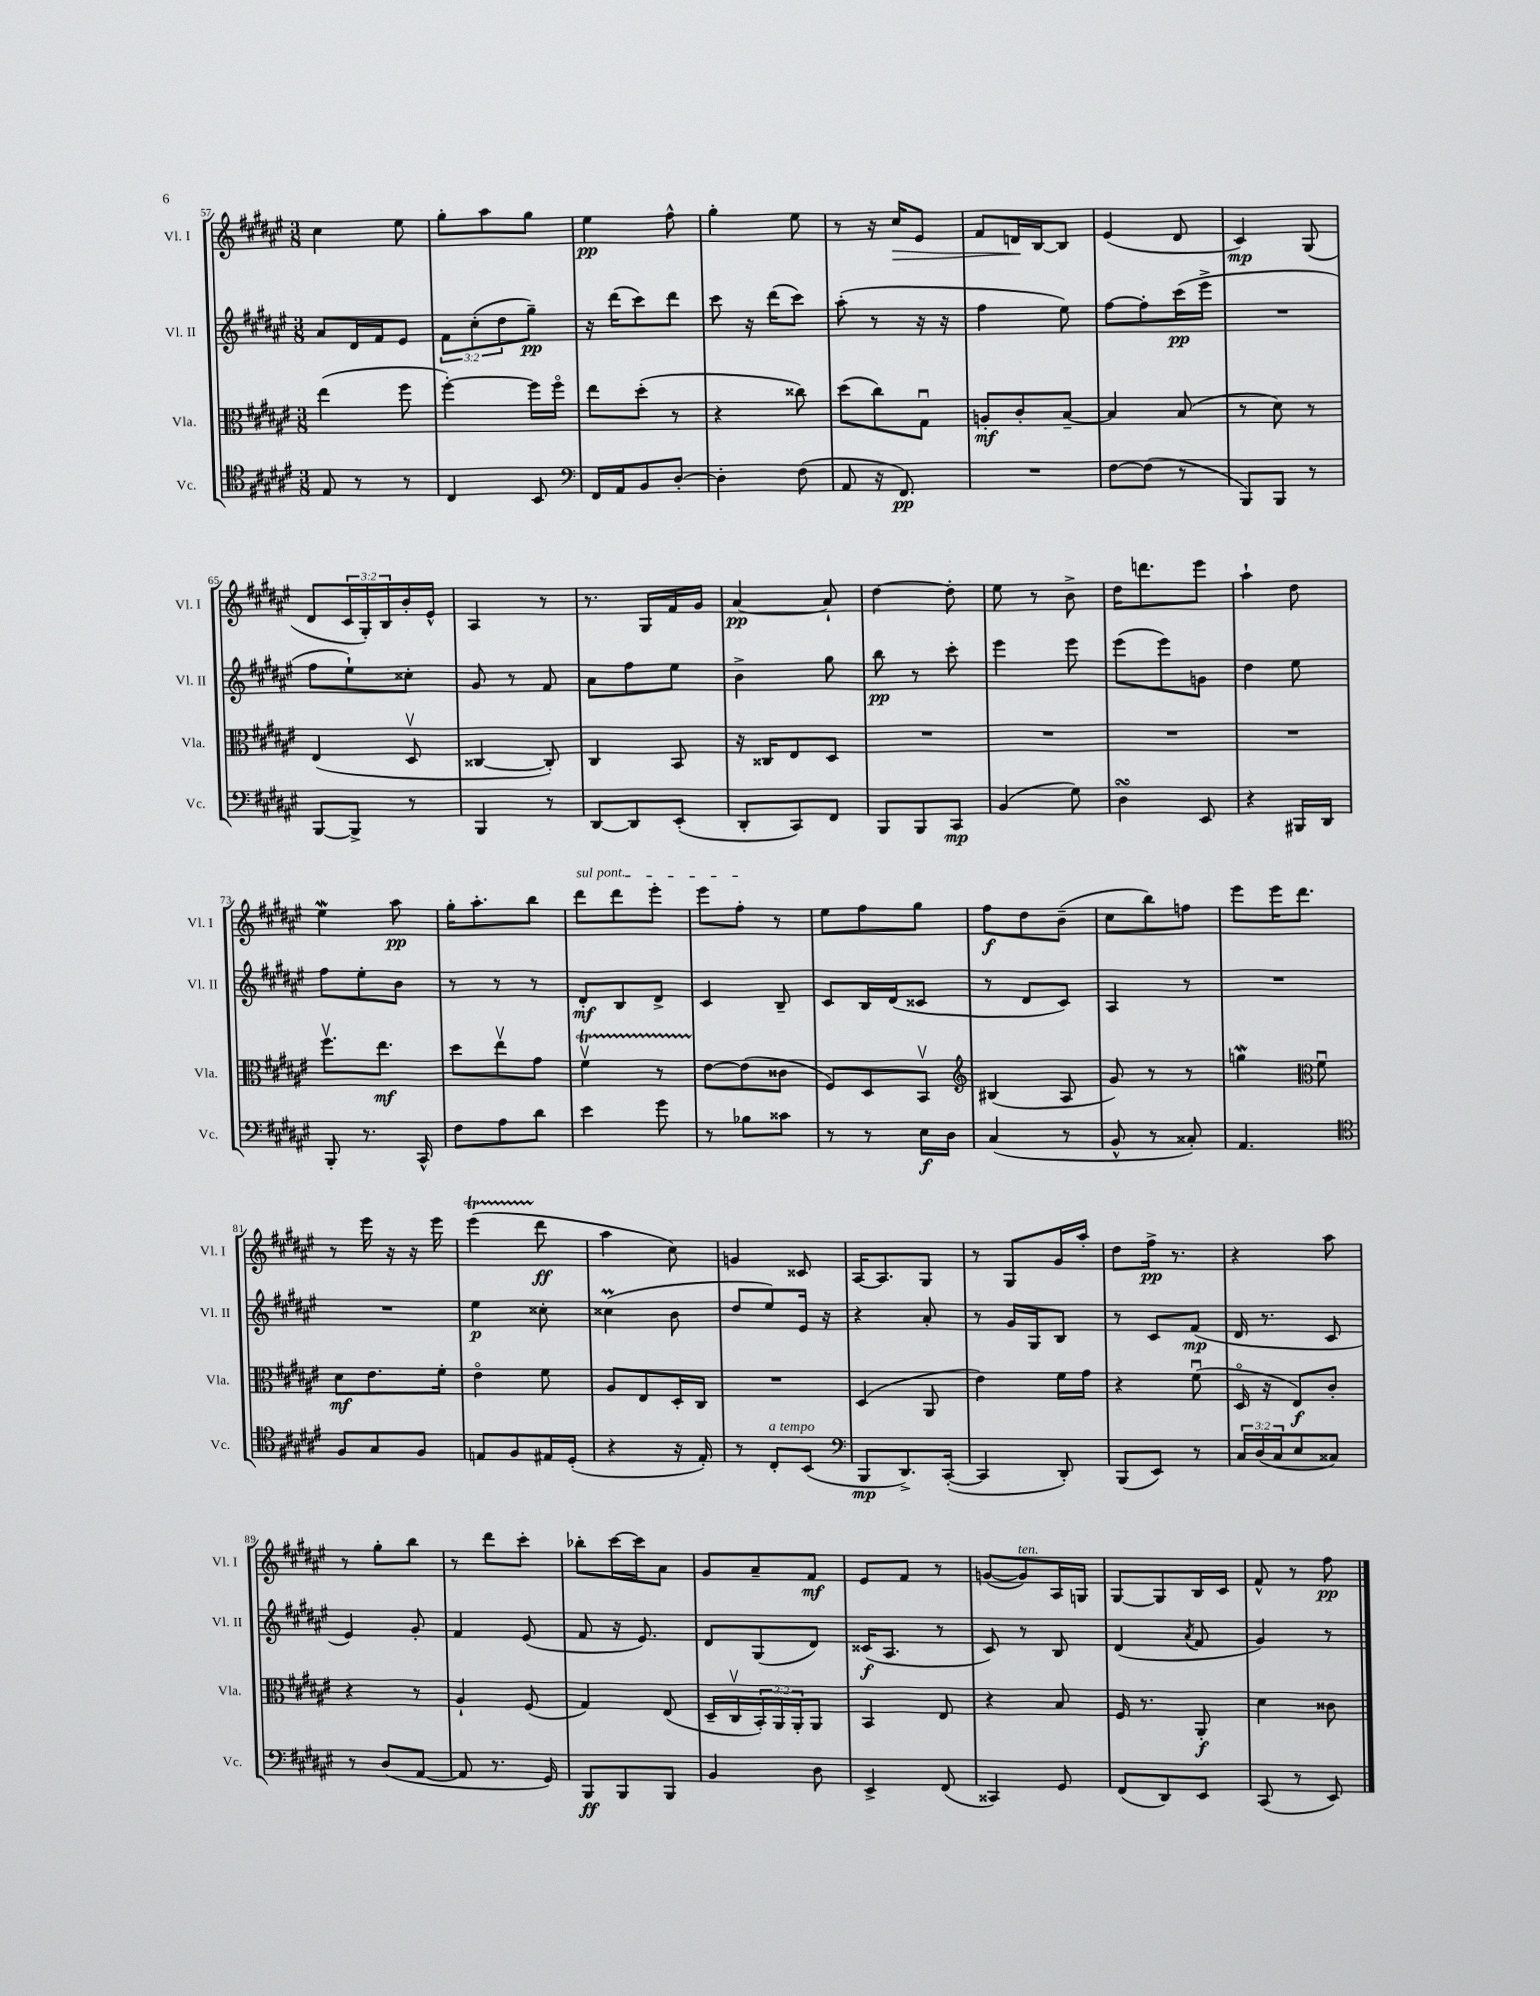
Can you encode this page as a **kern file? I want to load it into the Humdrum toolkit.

**kern	**kern	**kern	**kern
*staff4	*staff3	*staff2	*staff1
*clefC4	*clefC3	*clefG2	*clefG2
*k[f#c#g#d#a#e#]	*k[f#c#g#d#a#e#]	*k[f#c#g#d#a#e#]	*k[f#c#g#d#a#e#]
*M3/8	*M3/8	*M3/8	*M3/8
8E#	(4ee#	8a#	4cc#
8r	.	16d#	.
.	.	16f#	.
8r	8ff#	8e#	8ee#
=	=	=	=
4C#	[4ff#')	12f#	8gg#'
.	.	(12cc#'	.
.	.	.	8aa#
.	.	12dd#	.
8BB	16ff#]	8gg#~)	8gg#
.	16ff#o	.	.
=	=	=	=
*clefF4	*	*	*
16FF#	8ee#	16r	4ee#
16AA#	.	(16ddd#	.
8BB	(8dd#'	8ccc#)	.
[8D#'	8r	8ddd#	8ff#^^
=	=	=	=
4D#']	4r	8ccc#	4gg#'
.	.	16r	.
.	.	(16ddd#	.
(8F#	8cc##)	8ccc#)	8ee#
=	=	=	=
8AA#	(8dd#	(8aa#'	8r
16r	8cc#)	8r	16r
8.FF#)	.	.	16cc#
.	8G#u	16r	8e#
.	.	16r	.
=	=	=	=
4.r	8A'	4ff#	8f#
.	8c#'	.	16d
.	.	.	[16B
.	[8B~	8ee#)	8B]
=	=	=	=
[8F#	4B]	[8ff#	(4e#
(8F#]	.	8ff#']	.
8r	(8B	(16ccc#	8d#
.	.	16eee#^	.
=	=	=	=
8BBB)	8r	4.r	4c#)
8BBB	8d#)	.	.
8r	8r	.	(8G#
=	=	=	=
[8BBB	(4E#	8ff#	8d#
8BBB^]	.	8ee#`)	24c#
.	.	.	24G#')
.	.	.	24B
8r	8D#v	8cc##'	16b'
.	.	.	16e#^^
=	=	=	=
4BBB	[4C##	8g#	4A#
.	.	8r	.
8r	8C##'])	8f#	8r
=	=	=	=
[8DD#	4C#	8a#	8.r
8DD#]	.	8ff#	.
.	.	.	16G#
(8EE#'	8BB	8ee#	16f#
.	.	.	16g#
=	=	=	=
8DD#'	16r	4b^	[4a#
.	16C##	.	.
8CC#)	8E#	.	.
8FF#	8D#	8gg#	8a#`]
=	=	=	=
8BBB	4.r	8bb	[4dd#
8BBB	.	8r	.
8CC#	.	8ccc#'	8dd#']
=	=	=	=
(4BB	4.r	4eee#	8ee#
.	.	.	8r
8G#)	.	8eee#	8b^
=	=	=	=
4D#	4.r	(8eee#	16dd#
.	.	.	8.ddd
.	.	8eee#)	.
8EE#	.	8g	8eee#
=	=	=	=
4r	4.r	4dd#	4aa#`
16BBB#	.	8ee#	8dd#
16DD#	.	.	.
=	=	=	=
8BBB'	8.ff#v	8ff#	4ee#
8.r	.	8ee#'	.
.	8.ee#	.	.
.	.	8b	8aa#
16CC#^^	.	.	.
=	=	=	=
8F#	8dd#	8r	16gg#'
.	.	.	8.aa#'
8A#	8ee#v	8r	.
8d#	8g#	8r	8bb
=	=	=	=
4e#	4f#v	8d#'	8ddd#
.	.	8B	8ddd#
8g#	8r	8d#^	8eee#'
=	=	=	=
8r	[8e#	4c#	8eee#
8B-	(8e#]	.	8ff#'
8c##	8c##	8B~	8r
=	=	=	=
8r	8F#)	8c#	8ee#
8r	8D#	16B	8ff#
.	.	(16d#	.
16E#	8BBv	8c##	8gg#
16D#	.	.	.
=	=	=	=
*	*clefG2	*	*
(4C#	(4B#	8r	8ff#
.	.	8d#	8dd#
8r	8A#	8c#)	(8b~
=	=	=	=
8BB^^	8g#)	4A#	8cc#
8r	8r	.	8bb)
8C##')	8r	8r	8ff
=	=	=	=
4.AA#	4gg	4.r	8eee#
.	.	.	16eee#
.	.	.	8.ddd#
*	*clefC3	*	*
.	8f#u	.	.
=	=	=	=
*clefC4	*	*	*
8F#	8d#	4.r	8r
8G#	8.e#	.	16eee#
.	.	.	16r
8F#	.	.	16r
.	16f#'	.	16eee#
=	=	=	=
8E	4e#o	4ee#	(4eee#
8F#	.	.	.
16E#	8f#	8cc##'	8ddd#
(16D#'	.	.	.
=	=	=	=
4r	8A#	(4cc##	4aa#
.	8E#	.	.
16r	16D#'	8b	8cc#)
16E#')	16C#	.	.
=	=	=	=
8r	4.r	8dd#	4g
8C#'	.	8ee#)	.
(8BB	.	16e#	8c##
.	.	16r	.
=	=	=	=
*clefF4	*	*	*
8BBB	(4D#	4r	[16A#
.	.	.	8.A#]
8.DD#^)	.	.	.
.	8AA#	8a#'	8G#
([16CC#'	.	.	.
=	=	=	=
4CC#]	4e#)	8r	8r
.	.	16g#	8G#
.	.	16G#	.
8DD#')	16f#	8B	16g#
.	16g#	.	16aa#'
=	=	=	=
(8BBB	4r	8r	8dd#
8EE#)	.	8c#	16ff#^
.	.	.	8.r
8r	(8f#u	(8f#	.
=	=	=	=
24C#	16D#o	16d#	4r
(24D#	.	.	.
.	16r	8.r	.
24C#	.	.	.
8E#	8E#)	.	.
8C##)	8c#'	8c#	8aa#
=	=	=	=
8r	4r	4e#)	8r
(8D#	.	.	8gg#'
[8AA#	8r	8g#'	8bb
=	=	=	=
8AA#]	4A#`	4f#	8r
8.r	.	.	8ddd#
.	(8F#	(8e#	8ccc#'
16GG#)	.	.	.
=	=	=	=
8BBB	4G#)	8f#	8bb-'
8BBB	.	16r	[16ccc#
.	.	8.e#)	16ccc#]
8BBB	(8E#	.	8a#
=	=	=	=
4BB	16D#~	8d#	8g#
.	16C#v	.	.
.	24BB')	(8G#	8a#~
.	24AA#	.	.
.	24AA#'	.	.
8D#	8AA#	8d#)	8f#
=	=	=	=
4EE#^	4BB	(16c##	8e#
.	.	8.A#	.
.	.	.	8f#
(8FF#	8E#	8r	8r
=	=	=	=
4CC##)	4r	8c#)	([8g
.	.	8r	8g])
8GG#	8B	8B	16A#
.	.	.	16G
=	=	=	=
(8FF#	16F#	(4d#	[8G#
.	8.r	.	.
8DD#)	.	.	8G#]
.	.	8qa#	.
8EE#	8AA#'	8f#	16B
.	.	.	16c#
=	=	=	=
(8CC#	4d#	4g#)	8f#^^
8r	.	.	8r
8EE#)	8c##	8r	8ff#
==	==	==	==
*-	*-	*-	*-
